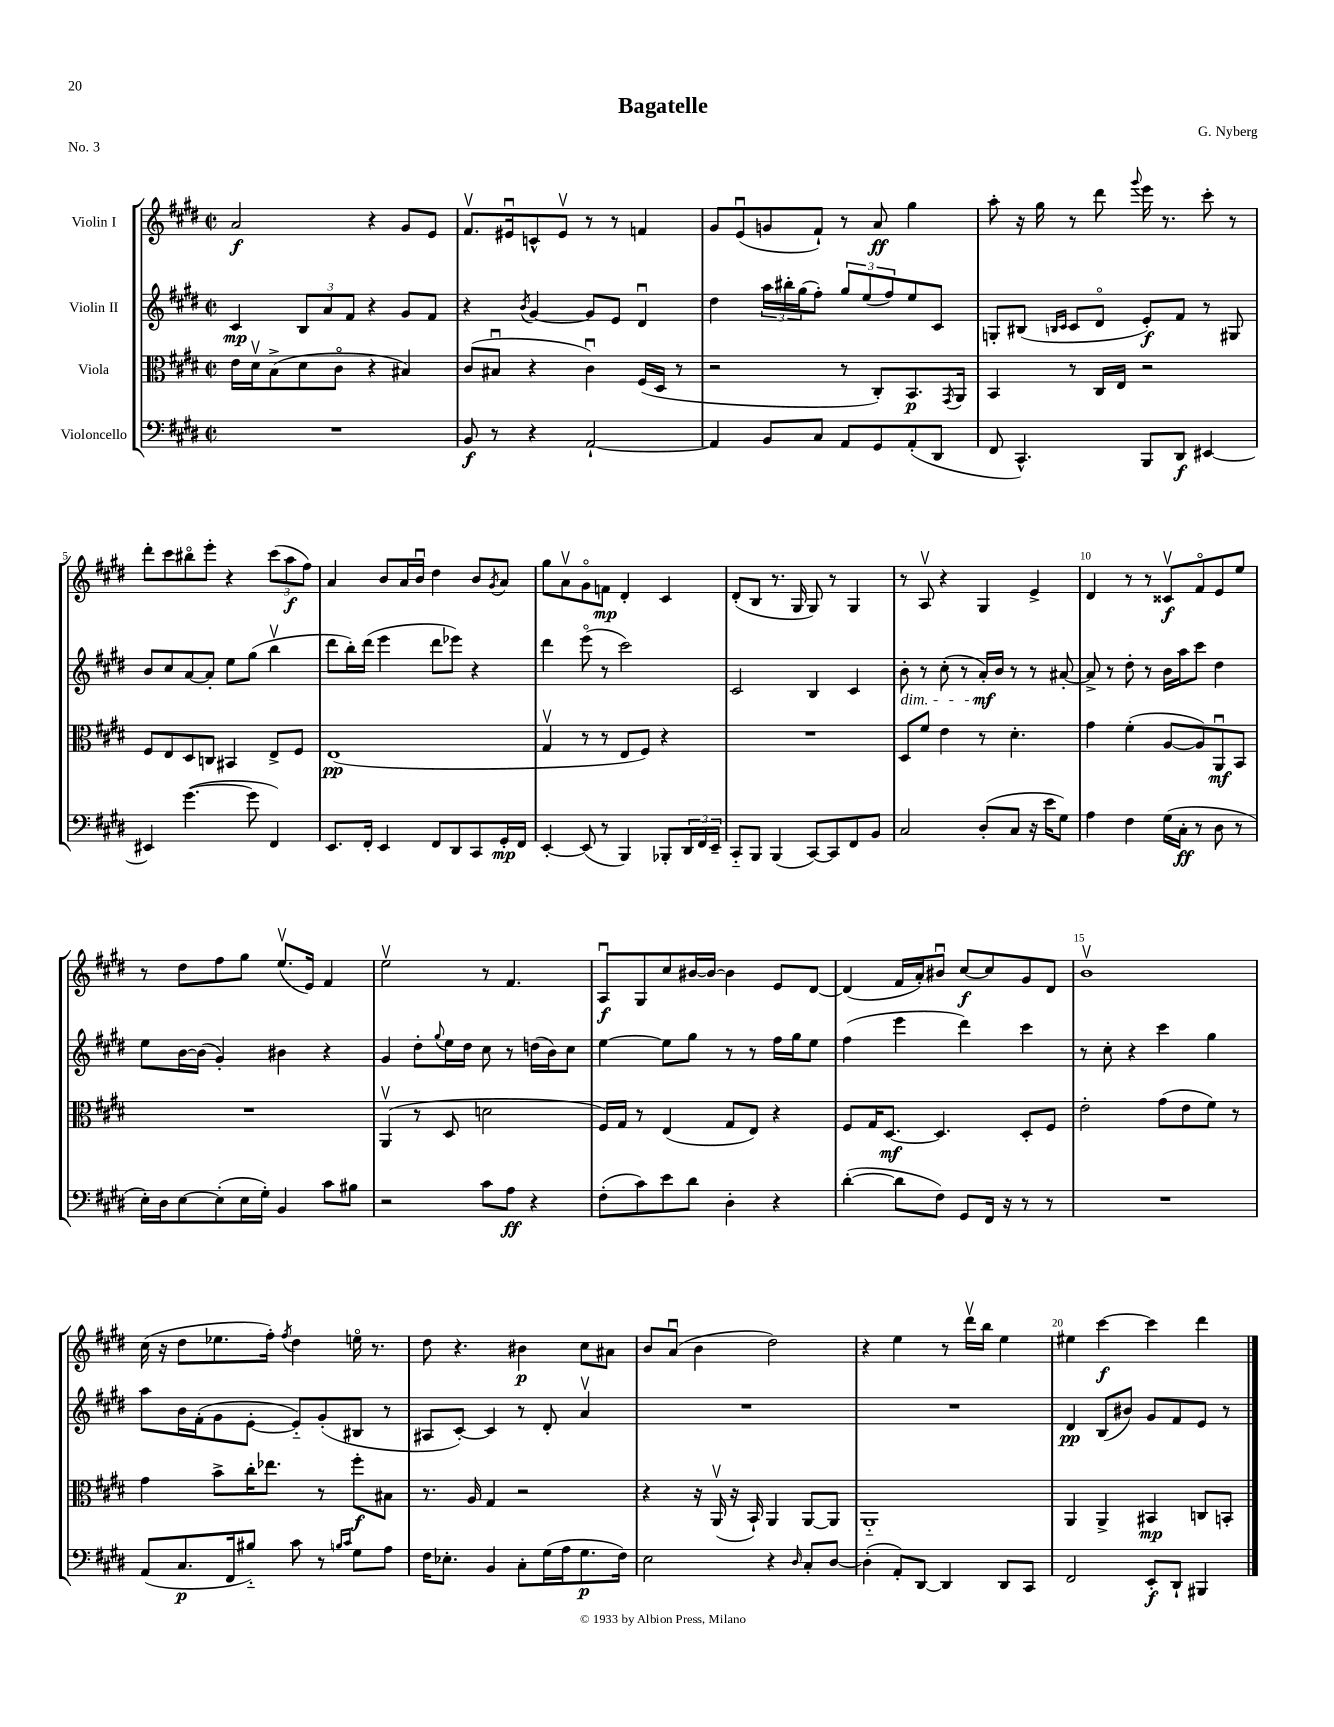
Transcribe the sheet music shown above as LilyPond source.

\header { title = "Bagatelle" composer = "G. Nyberg" piece = "No. 3" }
<<
\new StaffGroup <<
\new Staff = "s0" \with { instrumentName = "Violin I" } {
    \clef treble \key e \major \defaultTimeSignature \time 2/2
    a'2\f r4 gis'8 e'8 |
    fis'8.\upbow eis'16\downbow c'8-^ eis'8\upbow r8 r8 f'4 |
    gis'8 e'8\downbow( g'8 fis'8-!) r8 a'8\ff gis''4 |
    a''8-. r16 gis''16 r8 dis'''8 \appoggiatura { gis'''8 } e'''16 r8. cis'''8-. r8 |
    dis'''8-. cis'''8 bis''8\flageolet e'''8-. r4 \tuplet 3/2 { cis'''8( a''8\f fis''8) } |
    a'4 b'8 a'16 b'16\downbow dis''4 b'8 \acciaccatura { gis'8 } a'8 |
    gis''8 a'8\upbow gis'8\flageolet f'8\mp dis'4-. cis'4 |
    dis'8-.( b8 r8. gis16 gis8) r8 gis4 |
    r8 a8\upbow r4 gis4 e'4-> |
    dis'4 r8 r8 cisis'8\upbow\f fis'8\flageolet e'8 e''8 |
    r8 dis''8 fis''8 gis''8 e''8.\upbow( e'16) fis'4 |
    e''2\upbow r8 fis'4. |
    a8\downbow\f gis8 cis''8 bis'16~ bis'16~ bis'4 e'8 dis'8~ |
    dis'4( fis'16 a'16-.) bis'8\downbow cis''8~\f cis''8 gis'8 dis'8 |
    b'1\upbow |
    cis''16( r16 dis''8 ees''8. fis''16-.) \acciaccatura { fis''8 } dis''4 e''16\flageolet r8. |
    dis''8 r4. bis'4\p cis''8 ais'8 |
    b'8 a'8\downbow( b'4 dis''2) |
    r4 e''4 r8 dis'''16\upbow b''16 e''4 |
    eis''4 cis'''4~\f cis'''4 dis'''4 \bar "|." |
}
\new Staff = "s1" \with { instrumentName = "Violin II" } {
    \clef treble \key e \major \defaultTimeSignature \time 2/2
    cis'4\mp \tuplet 3/2 { b8 a'8 fis'8 } r4 gis'8 fis'8 |
    r4 \acciaccatura { b'8 } gis'4~ gis'8 e'8 dis'4\downbow |
    dis''4 \tuplet 3/2 { a''16 bis''16-. gis''16( } fis''8-.) \tuplet 3/2 { gis''8 e''8( fis''8) } e''8 cis'8 |
    g8-. bis8( \grace { b16 cis'16 } cis'8 dis'8\flageolet e'8-.\f) fis'8 r8 gis8 |
    b'8 cis''8 a'8~ a'8-. e''8 gis''8( b''4\upbow |
    dis'''8 b''16-.) dis'''16( e'''4 dis'''8 ees'''8) r4 |
    dis'''4 e'''8\flageolet( r8 cis'''2) |
    cis'2 b4 cis'4 |
    b'8-.\dim r8 cis''8-.( r8 a'16-.\mf\!) b'16 r8 r8 ais'8~-. |
    ais'8-> r8 dis''8-. r8 b'16 a''16 cis'''8 dis''4 |
    e''8 b'16~ b'16( gis'4-.) bis'4 r4 |
    gis'4 dis''8-. \appoggiatura { gis''8 } e''16 dis''16 cis''8 r8 d''16( b'16) cis''8 |
    e''4~ e''8 gis''8 r8 r8 fis''16 gis''16 e''8 |
    fis''4( e'''4 dis'''4) cis'''4 |
    r8 cis''8-. r4 cis'''4 gis''4 |
    a''8 b'16 fis'16-.( gis'8 e'8~-. e'8-_) gis'8-.( bis8 r8 |
    ais8 cis'8~-.) cis'4 r8 dis'8-. a'4\upbow |
    R1 |
    R1 |
    dis'4\pp b8( bis'8) gis'8 fis'8 e'8 r8 \bar "|." |
}
\new Staff = "s2" \with { instrumentName = "Viola" } {
    \clef alto \key e \major \defaultTimeSignature \time 2/2
    e'16 dis'16\upbow b8->( dis'8 cis'8\flageolet r4 bis4) |
    cis'8( bis8\downbow r4 cis'4\downbow) fis16( dis16 r8 |
    r2 r8 cis8-.) b,8.\p \acciaccatura { gis,8 } a,16 |
    b,4 r8 cis16 e16 r2 |
    fis8 e8 dis8 c8 bis,4 e8-> fis8 |
    e1\pp( |
    gis4\upbow r8 r8 e8 fis8) r4 |
    R1 |
    dis8 fis'8 e'4 r8 dis'4.-. |
    gis'4 fis'4-.( a8~ a8) a,8\downbow\mf b,8 |
    R1 |
    a,4\upbow( r8 dis8 d'2 |
    fis16) gis16 r8 e4( gis8 e8) r4 |
    fis8 gis16 dis8.~\mf dis4. dis8-. fis8 |
    e'2-. gis'8( e'8 fis'8) r8 |
    gis'4 b'8-> cis''16-. ees''8. r8 fis''8-.\f bis8 |
    r8. a16 gis4 r2 |
    r4 r16 a,16\upbow( r16 b,16-!) a,4 a,8~ a,8 |
    a,1-_ |
    a,4 a,4-> bis,4\mp c8 b,8-. \bar "|." |
}
\new Staff = "s3" \with { instrumentName = "Violoncello" } {
    \clef bass \key e \major \defaultTimeSignature \time 2/2
    R1 |
    b,8\f r8 r4 a,2~-! |
    a,4 b,8 cis8 a,8 gis,8 a,8-.( dis,8 |
    fis,8 cis,4.-^) b,,8 dis,8\f eis,4~ |
    eis,4 gis'4.~( gis'8 fis,4) |
    e,8. fis,16-. e,4 fis,8 dis,8 cis,8 gis,16-.\mp fis,16 |
    e,4~-. e,8( r8 b,,4) bes,,8-. \tuplet 3/2 { dis,16 fis,16 e,16-- } |
    cis,8-_ b,,8 b,,4( cis,8~) cis,8 fis,8 b,8 |
    cis2 dis8-.( cis8 r16 e'16 gis8) |
    a4 fis4 gis16( cis16-.\ff r8 dis8 r8 |
    e16-.) dis16 e8~ e8-.( e16 gis16-.) b,4 cis'8 bis8 |
    r2 cis'8 a8\ff r4 |
    fis8-.( cis'8) e'8 dis'8 dis4-. r4 |
    dis'4~-.( dis'8 fis8) gis,8 fis,16 r16 r8 r8 |
    R1 |
    a,8( cis8.\p fis,16 bis8-_) cis'8 r8 \grace { b16 cis'16 } gis8 a8 |
    fis16 ees8.-. b,4 cis8-. gis16( a16 gis8.\p fis16) |
    e2 r4 \grace { dis16 } cis8-. dis8~ |
    dis4-.( a,8-.) dis,8~ dis,4 dis,8 cis,8 |
    fis,2 e,8-.\f dis,8-! bis,,4 \bar "|." |
}
>>
>>
\layout { \context { \Score \override BarNumber.break-visibility = ##(#f #t #t) barNumberVisibility = #(every-nth-bar-number-visible 5) } }
